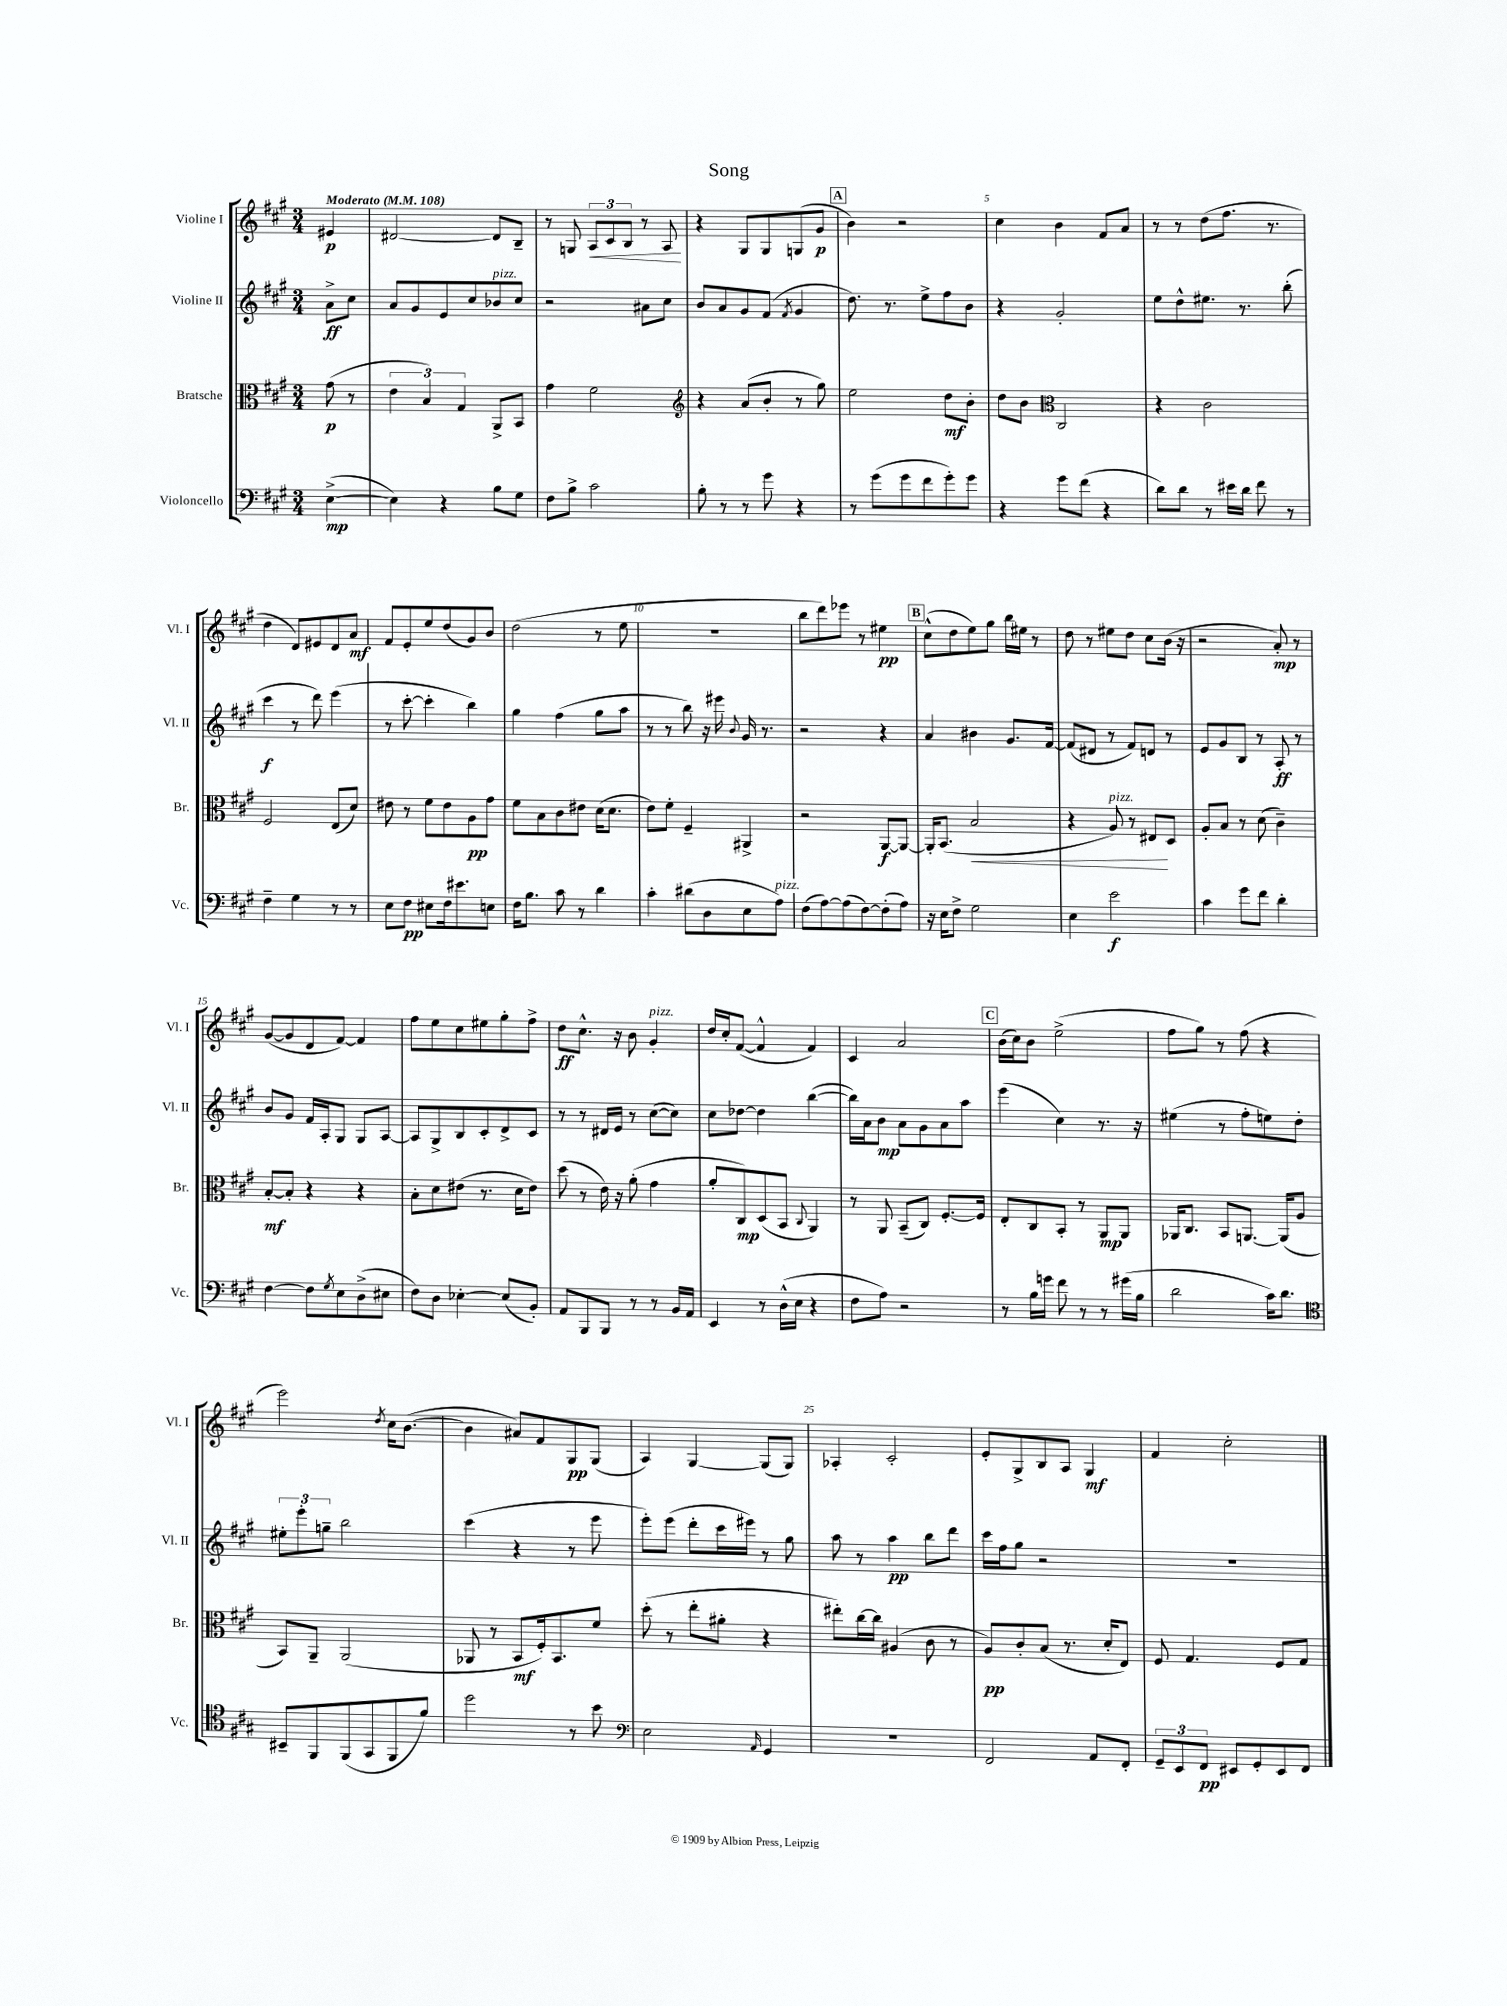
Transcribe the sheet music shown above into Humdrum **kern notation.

**kern	**dynam	**kern	**dynam	**kern	**dynam	**kern	**dynam
*part4	*part4	*part3	*part3	*part2	*part2	*part1	*part1
*staff4	*staff4	*staff3	*staff3	*staff2	*staff2	*staff1	*staff1
*I"Violoncello	*	*I"Bratsche	*	*I"Violine II	*	*I"Violine I	*
*I'Vc.	*	*I'Br.	*	*I'Vl. II	*	*I'Vl. I	*
*clefF4	*	*clefC3	*	*clefG2	*	*clefG2	*
*k[f#c#g#]	*	*k[f#c#g#]	*	*k[f#c#g#]	*	*k[f#c#g#]	*
*M3/4	*	*M3/4	*	*M3/4	*	*M3/4	*
*MM108	*	*MM108	*	*MM108	*	*MM108	*
=	=	=	=	=	=	=	=
!	!	!	!	!	!	!LO:TX:a:B:t=Moderato	!
([4E^\	mp	(8g#\	p	8a^\L	ff	4e#X/	p
.	.	8r	.	8cc#\J	.	.	.
=1	=1	=1	=1	=1	=1	=1	=1
4E\])	.	6e\	.	8a/L	.	[2d#X/	.
.	.	.	.	8g#/	.	.	.
.	.	6B/)	.	.	.	.	.
4r	.	.	.	8e/	.	.	.
.	.	6G#/	.	.	.	.	.
.	.	.	.	8cc#/	.	.	.
!	!	!	!	!LO:TX:a:i:t=pizz.	!	!	!
8B\L	.	8AA^/L	.	8b-X/	.	8d#/L]	.
8G#\J	.	8BB/J	.	8cc#/J	.	8B~/J	.
=2	=2	=2	=2	=2	=2	=2	=2
8F#\L	.	4g#\	.	2r	.	8r	.
8B^\J	.	.	.	.	.	8Gn/	.
!	!	!	!	!	!	!	!LO:HP:b
2c#\	.	2f#\	.	.	.	12A/L	<
.	.	.	.	.	.	12c#/	.
.	.	.	.	.	.	12B/J	.
.	.	.	.	8a#X\L	.	8r	.
.	.	.	.	8cc#\J	.	8A/	.
.	.	.	.	.	.	.	[
=3	=3	=3	=3	=3	=3	=3	=3
*	*	*clefG2	*	*	*	*	*
8B'\	.	4r	.	8b/L	.	4r	.
8r	.	.	.	8a/	.	.	.
8r	.	(8a/L	.	8g#/	.	8G#/L	.
8g#\	.	8b'/J	.	(8f#/J	.	8G#/	.
.	.	.	.	8qf#/	.	.	.
4r	.	8r	.	4g#/	.	(8Gn/	.
.	.	8gg#\)	.	.	.	8g#/J	p
!!LO:REH:place=s1:t=A
=4	=4	=4	=4	=4	=4	=4	=4
8r	.	2ee\	.	8.dd\)	.	4b\)	.
(8g#\L	.	.	.	.	.	.	.
.	.	.	.	8.r	.	.	.
8g#\	.	.	.	.	.	2r	.
8f#\	.	.	.	8ee^\L	.	.	.
8g#'\)	.	8dd\L	mf	8ff#\	.	.	.
8g#\J	.	8b'\J	.	8b\J	.	.	.
=5	=5	=5	=5	=5	=5	=5	=5
4r	.	8dd\L	.	4r	.	4cc#\	.
.	.	8b\J	.	.	.	.	.
*	*	*clefC3	*	*	*	*	*
8g#\L	.	2C#/	.	2g#'/	.	4b\	.
(8f#\J	.	.	.	.	.	.	.
4r	.	.	.	.	.	8f#/L	.
.	.	.	.	.	.	8a/J	.
=6	=6	=6	=6	=6	=6	=6	=6
8d\L)	.	4r	.	8ee\L	.	8r	.
8d\J	.	.	.	8dd^^\	.	8r	.
8r	.	2c#\	.	8.ee#X\J	.	(8dd\L	.
16e#X\LL	.	.	.	.	.	8.ff#\J	.
16d\JJ	.	.	.	8.r	.	.	.
8f#\	.	.	.	.	.	.	.
.	.	.	.	.	.	8.r	.
8r	.	.	.	(8bb'\	.	.	.
!!LO:LB:g=z
=7	=7	=7	=7	=7	=7	=7	=7
4F#~\	.	2F#/	.	4ccc#\	f	4dd\	.
4G#\	.	.	.	8r	.	8d/L)	.
.	.	.	.	8ddd\)	.	8e#X/	.
8r	.	(8E/L	.	(4eee\	.	8d/	.
8r	.	8d/J)	.	.	.	8a/J	mf
=8	=8	=8	=8	=8	=8	=8	=8
8E\L	.	8e#X\	.	8r	.	8f#/L	.
8F#\J	pp	8r	.	[8ccc#'\	.	8e'/	.
8E#X\L	.	8f#\L	.	4ccc#'\]	.	8ee/	.
16F#\k	.	8e#\	.	.	.	(8dd/	.
8.e#X\	.	.	.	.	.	.	.
.	.	8A\	pp	4bb\)	.	8g#/)	.
8En\J	.	8g#\J	.	.	.	8b/J	.
=9	=9	=9	=9	=9	=9	=9	=9
16F#\KL	.	8f#\L	.	4gg#\	.	(2dd\	.
8.B\J	.	.	.	.	.	.	.
.	.	8B\	.	.	.	.	.
8c#\	.	8c#\	.	(4ff#\	.	.	.
8r	.	8e#X\J	.	.	.	.	.
4d\	.	(16d\KL	.	8gg#\L	.	8r	.
.	.	8.d\J	.	.	.	.	.
.	.	.	.	8aa\J	.	8ee\	.
=10	=10	=10	=10	=10	=10	=10	=10
4c#'\	.	8e\L)	.	8r	.	2.r	.
.	.	8f#'\J	.	8r	.	.	.
(8d#X\L	.	4F#~/	.	8bb\)	.	.	.
8D\	.	.	.	16r	.	.	.
.	.	.	.	16eee#X\	.	.	.
.	.	.	.	8qqb/	.	.	.
8E\	.	4AA#X^/	.	16g#/	.	.	.
.	.	.	.	8.r	.	.	.
!LO:TX:a:i:t=pizz.	!	!	!	!	!	!	!
8A\J)	.	.	.	.	.	.	.
=11	=11	=11	=11	=11	=11	=11	=11
(8F#\L	.	2r	.	2r	.	8bb\L	.
[8A\)	.	.	.	.	.	8ddd\)	.
(8A\]	.	.	.	.	.	8eee-X\J	.
[8F#\)	.	.	.	.	.	8r	.
(8F#'\]	.	[8AA/L	f	4r	.	4ee#X\	pp
8A\J)	.	8AA/J_	.	.	.	.	.
!!LO:REH:place=s1:t=B
=12	=12	=12	=12	=12	=12	=12	=12
16r	.	16AA'/KL]	.	4a/	.	(8cc#^^\L	.
16E\KL	.	(8.BB/J	.	.	.	.	.
8F#^\J	.	.	.	.	.	8dd\	.
!	!	!	!LO:HP:b	!	!	!	!
2G#\	.	2B/	<	4b#X\	.	8ee\)	.
.	.	.	.	.	.	8gg#\J	.
.	.	.	.	8.g#/L	.	16bb\LL	.
.	.	.	.	.	.	16ee#X\JJ	.
.	.	.	.	.	.	8r	.
.	.	.	.	[16f#/Jk	.	.	.
=13	=13	=13	=13	=13	=13	=13	=13
4E\	.	4r	.	(8f#/L]	.	8dd\	.
.	.	.	.	8d#X/J	.	8r	.
!	!	!LO:TX:a:i:t=pizz.	!	!	!	!	!
2e\	f	8A/)	.	8r	.	8ee#X\L	.
.	.	8r	.	8f#/L)	.	8dd\J	.
.	.	8E#X/L	.	8dn/J	.	8cc#\L	.
.	.	8D/J	[	8r	.	(16b\Jk	.
.	.	.	.	.	.	16r	.
=14	=14	=14	=14	=14	=14	=14	=14
4c#\	.	8A'/L	.	8e/L	.	2r	.
.	.	8B/J	.	8g#/	.	.	.
8g#\L	.	8r	.	8B/J	.	.	.
8f#\J	.	(8d\	.	8r	.	.	.
4d'\	.	4c#~\)	.	8A'/	ff	8a'/)	mp
.	.	.	.	8r	.	8r	.
!!LO:LB:g=z
=15	=15	=15	=15	=15	=15	=15	=15
[4F#\	.	[8B'/L	mf	8b/L	.	([8g#/L	.
.	.	8B'/J]	.	8g#/J	.	8g#/]	.
8F#\L]	.	4r	.	16f#/LL	.	8d/	.
.	.	.	.	16A'/J	.	.	.
8qG#/	.	.	.	.	.	.	.
8E\	.	.	.	8G#/J	.	[8f#/J)	.
(8D^\	.	4r	.	8G#/L	.	4f#/]	.
8E#X\J	.	.	.	[8A/J	.	.	.
=16	=16	=16	=16	=16	=16	=16	=16
8F#\L)	.	8B'\L	.	8A/L]	.	8ff#\L	.
8D\J	.	8d\	.	8G#^/	.	8ee\	.
[4E-X'\	.	(8e#X\J	.	8B/	.	8cc#\	.
.	.	8.r	.	8c#'/	.	8ee#X\	.
(8E-/L]	.	.	.	8d^/	.	8gg#'\	.
.	.	16d\KL	.	.	.	.	.
8BB'/J)	.	8e#\J)	.	8c#/J	.	8ff#^\J	.
=17	=17	=17	=17	=17	=17	=17	=17
8AA/L	.	(8dd\	.	8r	.	8dd\L	ff
8BBB/	.	8r	.	8r	.	8.cc#^^\J	.
8BBB/J	.	16e\)	.	16d#X/LL	.	.	.
.	.	16r	.	16e/JJ	.	16r	.
8r	.	(8a'\	.	8r	.	8b\	.
!	!	!	!	!	!	!LO:TX:a:i:t=pizz.	!
8r	.	4g#\	.	([8cc#\L	.	4g#'/	.
16BB/LL	.	.	.	8cc#\J])	.	.	.
16AA/JJ	.	.	.	.	.	.	.
=18	=18	=18	=18	=18	=18	=18	=18
4EE/	.	8a'/L	.	8cc#\L	.	16dd/LL	.
.	.	.	.	.	.	16cc#'/J	.
.	.	8C#/)	mp	[8dd-X\J	.	([8f#/J	.
8r	.	(8D/	.	4dd-\]	.	4f#^^/]	.
(16D^^\LL	.	8BB/J	.	.	.	.	.
16E\JJ	.	.	.	.	.	.	.
.	.	8qqC#/	.	.	.	.	.
4r	.	4AA/)	.	([4bb\	.	4f#/)	.
=19	=19	=19	=19	=19	=19	=19	=19
8F#\L	.	8r	.	16bb\LL])	.	4c#/	.
.	.	.	.	16a\J	.	.	.
8A\J)	.	8AA/	.	8b\J	mp	.	.
2r	.	(8BB~/L	.	8a\L	.	2a/	.
.	.	8C#/J)	.	8g#\	.	.	.
.	.	[8.F#'/L	.	8a\	.	.	.
.	.	.	.	8aa\J	.	.	.
.	.	16F#/Jk]	.	.	.	.	.
!!LO:REH:place=s1:t=C
=20	=20	=20	=20	=20	=20	=20	=20
8r	.	8E'/L	.	(4eee\	.	(16b\LL	.
.	.	.	.	.	.	16cc#\J)	.
16B\LL	.	8C#/	.	.	.	8b\J	.
16gn\JJ	.	.	.	.	.	.	.
8f#\	.	8BB'/J	.	4cc#\)	.	(2ee^\	.
8r	.	8r	.	.	.	.	.
8r	.	8AA/L	mp	8.r	.	.	.
(16g#X\LL	.	8AA/J	.	.	.	.	.
16B\JJ	.	.	.	16r	.	.	.
=21	=21	=21	=21	=21	=21	=21	=21
2d\	.	16AA-X/KL	.	(4ee#X\	.	8ff#\L	.
.	.	8.C#/J	.	.	.	.	.
.	.	.	.	.	.	8gg#\J)	.
.	.	8BB/L	.	8r	.	8r	.
.	.	[8.AAn/J	.	8ff#'\L	.	(8ff#\	.
16c#\KL)	.	.	.	8een\)	.	4r	.
8.d\J	.	(16AA/KL]	.	.	.	.	.
.	.	8A/J	.	8dd'\J	.	.	.
!!LO:LB:g=z
=22	=22	=22	=22	=22	=22	=22	=22
*clefC4	*	*	*	*	*	*	*
8BB#X~/L	.	8BB/L)	.	12ee#X'\L	.	2eee\)	.
.	.	.	.	12eee'\	.	.	.
8FF#/	.	8AA~/J	.	.	.	.	.
.	.	.	.	12ggn~\J	.	.	.
(8FF#/	.	(2AA/	.	2bb\	.	.	.
8GG#/	.	.	.	.	.	.	.
.	.	.	.	.	.	8qdd/	.
8FF#/	.	.	.	.	.	16cc#\KL	.
.	.	.	.	.	.	([8.b\J	.
8f#/J)	.	.	.	.	.	.	.
=23	=23	=23	=23	=23	=23	=23	=23
2dd\	.	8AA-X/	.	(4ccc#\	.	4b\]	.
.	.	8r	.	.	.	.	.
.	.	8BB/L	mf	4r	.	8a#X/L)	.
.	.	16F#'/k)	.	.	.	8f#/	.
.	.	8.BB/	.	.	.	.	.
8r	.	.	.	8r	.	8G#/	pp
8b\	.	8f#/J	.	8eee\	.	(8G#/J	.
=24	=24	=24	=24	=24	=24	=24	=24
*clefF4	*	*	*	*	*	*	*
2E\	.	(8dd'\	.	8eee'\L)	.	4A/)	.
.	.	8r	.	(8eee\J	.	.	.
.	.	8ee'\L	.	8ddd'\L	.	[4G#/	.
.	.	8a#X'\J	.	16ccc#\L	.	.	.
.	.	.	.	16eee#X\JJ)	.	.	.
16qqAA/	.	.	.	.	.	.	.
4GG#/	.	4r	.	8r	.	(8G#/L]	.
.	.	.	.	8gg#\	.	8G#/J)	.
=25	=25	=25	=25	=25	=25	=25	=25
2.r	.	8ee#X'\L)	.	8aa\	.	4A-X'/	.
.	.	[16cc#\L	.	8r	.	.	.
.	.	16cc#\JJ]	.	.	.	.	.
.	.	(4A#X/	.	4aa\	pp	2c#'/	.
.	.	8c#\	.	8bb\L	.	.	.
.	.	8r	.	8ddd\J	.	.	.
=26	=26	=26	=26	=26	=26	=26	=26
2FF#/	.	8A/L)	pp	16ccc#\LL	.	8e'/L	.
.	.	.	.	16ff#\J	.	.	.
.	.	8c#'/	.	8gg#\J	.	8G#^/	.
.	.	(8B/J	.	2r	.	8B/	.
.	.	8.r	.	.	.	8A/J	.
8AA/L	.	.	.	.	.	4G#/	mf
.	.	16d'/KL	.	.	.	.	.
8FF#'/J	.	8E/J)	.	.	.	.	.
=27	=27	=27	=27	=27	=27	=27	=27
12GG#~/L	.	8F#/	.	2.r	.	4f#/	.
12EE/	.	.	.	.	.	.	.
.	.	4.G#/	.	.	.	.	.
12FF#/J	pp	.	.	.	.	.	.
8EE#X/L	.	.	.	.	.	2cc#'\	.
8GG#'/	.	.	.	.	.	.	.
8EE#/	.	8F#/L	.	.	.	.	.
8FF#/J	.	8G#/J	.	.	.	.	.
==	==	==	==	==	==	==	==
*-	*-	*-	*-	*-	*-	*-	*-
